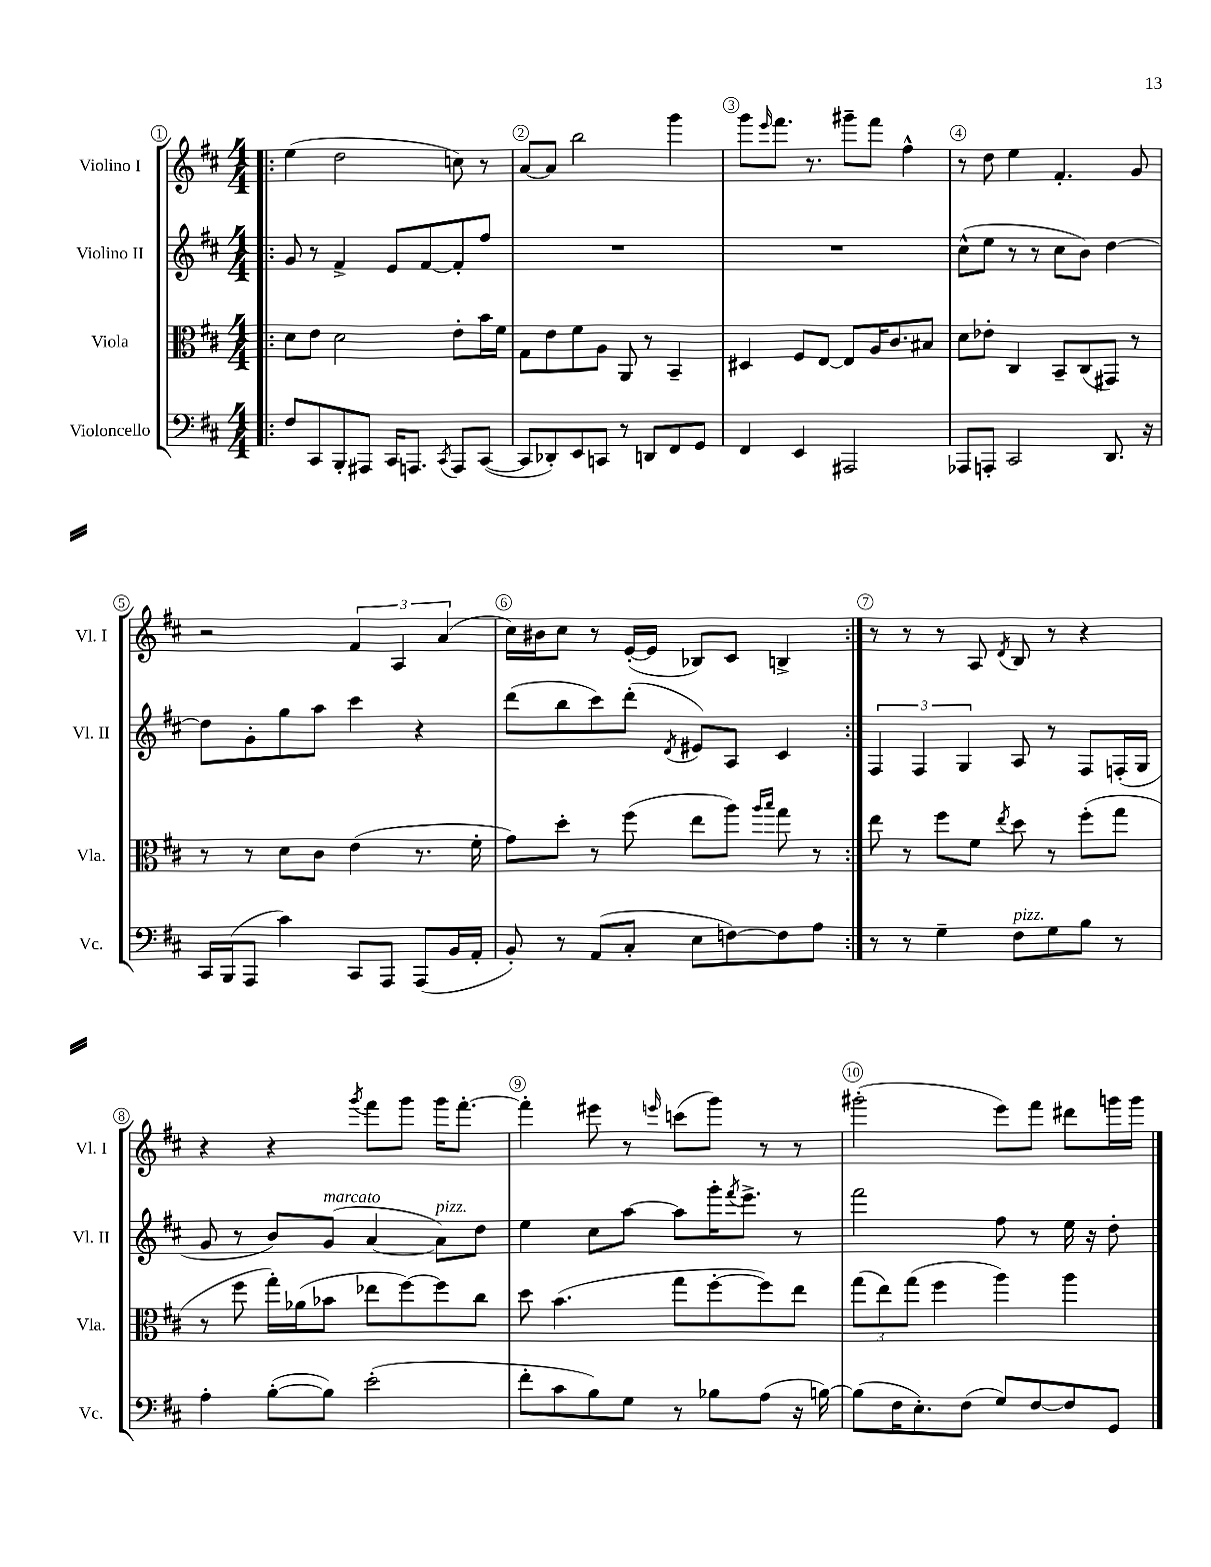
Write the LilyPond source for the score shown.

<<
\new StaffGroup <<
\new Staff = "s0" \with { instrumentName = "Violino I" shortInstrumentName = "Vl. I" } {
    \clef treble \key d \major \numericTimeSignature \time 4/4
    \repeat volta 2 { \bar ".|:" e''4( d''2 c''8) r8 |
    a'8~ a'8 b''2 g'''4 |
    g'''8 \grace { e'''16 } fis'''8. r8. gis'''8-- fis'''8 fis''4-^ |
    r8 d''8 e''4 fis'4.-. g'8 |
    r2 \tuplet 3/2 { fis'4 a4 a'4( } |
    cis''16) bis'16 cis''8 r8 e'16~-.( e'16 bes8) cis'8 b4-> | }
    r8 r8 r8 a8 \acciaccatura { d'8 } b8 r8 r4 |
    r4 r4 \acciaccatura { g'''8 } fis'''8 g'''8 g'''16 fis'''8.~-. |
    fis'''4-. eis'''8 r8 \grace { e'''16 } c'''8( g'''8) r8 r8 |
    gis'''2-.( e'''8) fis'''8 dis'''8 g'''16 g'''16 \bar "|." |
}
\new Staff = "s1" \with { instrumentName = "Violino II" shortInstrumentName = "Vl. II" } {
    \clef treble \key d \major \numericTimeSignature \time 4/4
    \repeat volta 2 { \bar ".|:" g'8 r8 fis'4-> e'8 fis'8~ fis'8-. fis''8 |
    R1 |
    R1 |
    cis''8-^( e''8 r8 r8 cis''8 b'8) d''4~ |
    d''8 g'8-. g''8 a''8 cis'''4 r4 |
    d'''8( b''8 cis'''8) d'''8-.( \acciaccatura { d'8 } eis'8) a8 cis'4 | }
    \tuplet 3/2 { fis4 fis4 g4 } a8 r8 fis8 f16-.( g16 |
    g'8 r8 b'8) g'8^\markup { \italic "marcato" }( a'4~ a'8^\markup { \italic "pizz." }) d''8 |
    e''4 cis''8 a''8~ a''8 g'''16-. \acciaccatura { fis'''8 } e'''8.-> r8 |
    fis'''2 fis''8 r8 e''16 r16 d''8-. \bar "|." |
}
\new Staff = "s2" \with { instrumentName = "Viola" shortInstrumentName = "Vla." } {
    \clef alto \key d \major \numericTimeSignature \time 4/4
    \repeat volta 2 { \bar ".|:" d'8 e'8 d'2 e'8-. b'16 fis'16 |
    g8 e'8 fis'8 a8 a,8 r8 b,4-- |
    dis4 fis8 e8~ e8 a16 cis'8. bis8 |
    d'8 ees'8-. cis4 b,8-- cis8( gis,8) r8 |
    r8 r8 d'8 cis'8 e'4( r8. fis'16-. |
    g'8) d''8-. r8 fis''8( e''8 a''8) \grace { a''16 b''16 } g''8 r8 | }
    e''8 r8 fis''8 fis'8 \acciaccatura { e''8 } d''8 r8 fis''8-.( g''8 |
    r8 fis''8 g''16-.) aes'16( bes'8 ees''8 fis''8~) fis''8 cis''8 |
    d''8 b'4.( g''8 fis''8~-. fis''8) e''8 |
    \tuplet 3/2 { g''8( e''8) g''8( } fis''4 a''4) a''4 \bar "|." |
}
\new Staff = "s3" \with { instrumentName = "Violoncello" shortInstrumentName = "Vc." } {
    \clef bass \key d \major \numericTimeSignature \time 4/4
    \repeat volta 2 { \bar ".|:" fis8 cis,8 b,,8-. ais,,8 cis,16 a,,8. \acciaccatura { cis,8 } a,,8 cis,8~( |
    cis,8 des,8-.) e,8 c,8 r8 d,8 fis,8 g,8 |
    fis,4 e,4 ais,,2 |
    aes,,8 a,,8-. cis,2 d,8. r16 |
    cis,16 b,,16( a,,8 cis'4) cis,8 a,,8 a,,8( b,16 a,16-. |
    b,8-.) r8 a,8( cis8-. e8 f8~) f8 a8 | }
    r8 r8 g4-- fis8^\markup { \italic "pizz." } g8 b8 r8 |
    a4-. b8~-.( b8) e'2-.( |
    fis'8-. cis'8 b8) g8 r8 bes8 a8( r16 b16~) |
    b8( fis16 e8.-.) fis8( g8) fis8~ fis8 g,8 \bar "|." |
}
>>
>>
\layout { \context { \Score \override BarNumber.break-visibility = ##(#f #t #t) barNumberVisibility = #all-bar-numbers-visible \override BarNumber.stencil = #(make-stencil-circler 0.1 0.3 ly:text-interface::print) } }
